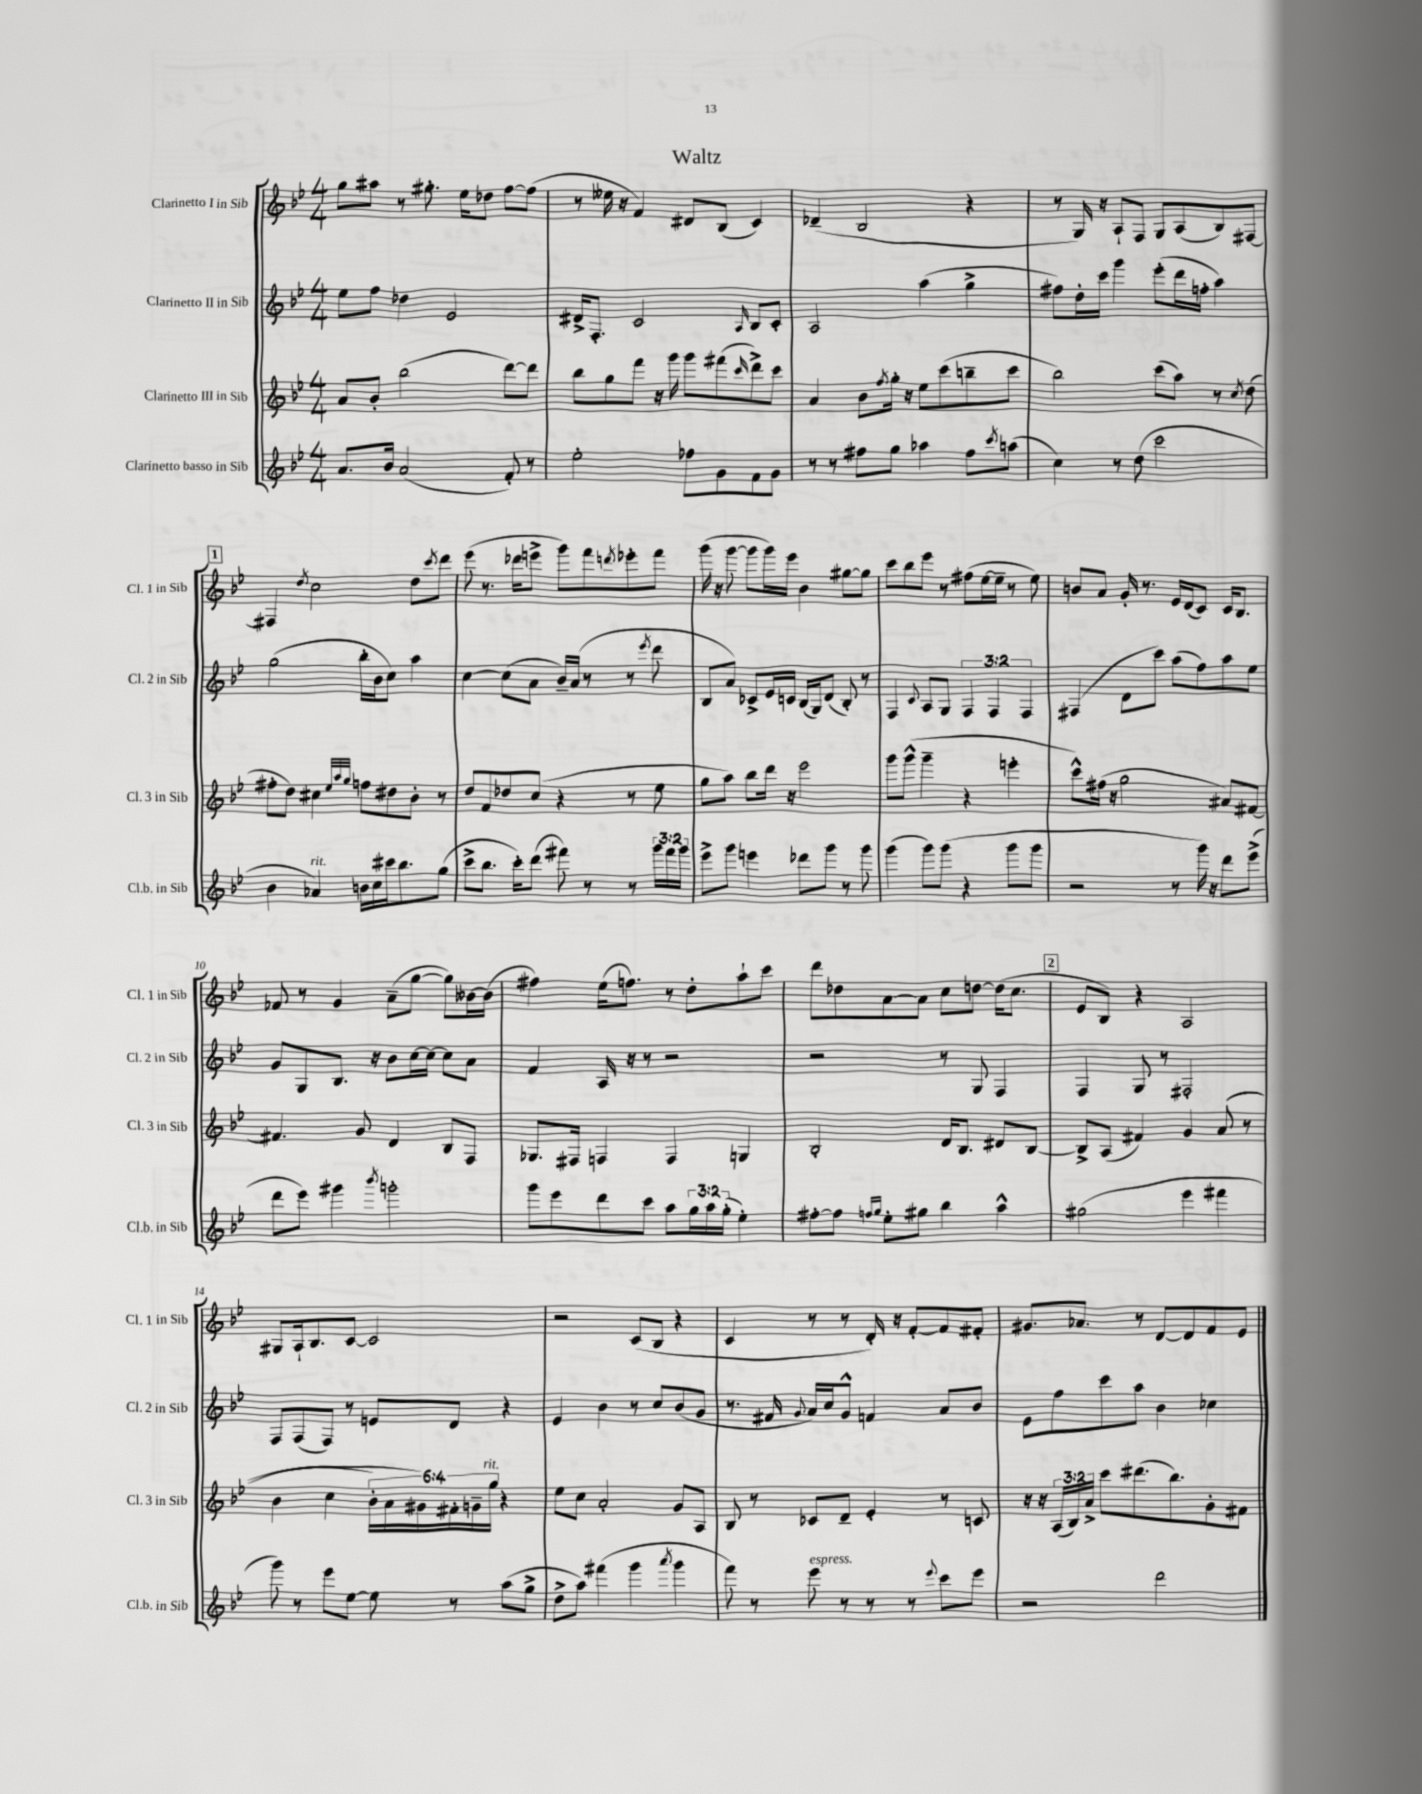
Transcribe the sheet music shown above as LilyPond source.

\header { title = "Waltz" }
<<
\new StaffGroup <<
\new Staff = "s0" \with { instrumentName = "Clarinetto I in Sib" shortInstrumentName = "Cl. 1 in Sib" } {
    \clef treble \key bes \major \numericTimeSignature \time 4/4
    g''8 ais''8 r8 gis''8.-. ees''16 des''8 f''8~ f''8( |
    r8 eeses''16 r16 f'4) dis'8 bes8( c'4) |
    des'4--( bes2 r4 |
    r8 g16) r16 a8-! f8 g8 a8( bes8) fis8~ |
    \mark \markup { \box "1" } fis4 \acciaccatura { d''8 } c''2 d''8 \acciaccatura { c'''8 } d'''8 |
    ees'''8( r8. des'''16 e'''8-> g'''8) f'''8 \acciaccatura { d'''8 } ees'''8-. f'''8 |
    g'''16( r16 g'''8~ g'''8 g'''16) ees'''16 bes'4 gis''8~ gis''8 |
    c'''8 bes''8 ees'''8 r8 fis''8( ees''16~ ees''16-- r8 ees''8) |
    b'8 a'8 g'16-. r8. ees'16 d'16( c'8) c'16 bes8. |
    fes'8 r8 g'4 a'8--( g''8~ g''8) beses'16~ beses'16( |
    fis''4) ees''16( f''8.) r8 d''8-. a''8-! c'''8 |
    d'''8 des''8 a'8~ a'8 c''8 d''8~ d''16( c''8. |
    \mark \markup { \box "2" } ees'8 bes8) r4 a2 |
    gis8 a16-! bes8. c'8~ c'2 |
    r2 c'8( bes8 r4 |
    c'4 r8 r8 d'16-.) r16 f'8~-. f'8 fis'8-. |
    gis'8. aes'8. r8 d'8~ d'8 f'8 ees'8 \bar "|." |
}
\new Staff = "s1" \with { instrumentName = "Clarinetto II in Sib" shortInstrumentName = "Cl. 2 in Sib" } {
    \clef treble \key bes \major \numericTimeSignature \time 4/4 \override Staff.TupletNumber.text = #tuplet-number::calc-fraction-text
    ees''8 f''8 des''4 ees'2 |
    dis'16-> f8.-. c'2 \grace { a16 } bes8 c'8-. |
    a2 a''4( g''4-> |
    fis''8) d''16-. c'''16 g'''4 ees'''8-.( d'''16 f''16-. a''4) |
    \mark \markup { \box "1" } g''2( bes''16-. bes'16 c''8) a''4 |
    c''4~ c''8( a'8 bes'16--) a'16( r8 r8 \acciaccatura { ees'''8 } d'''8 |
    bes8 a'8) ces'8-> ees'16 c'16 bes16( g16) d'8( bes8-.) r8 |
    f4 \appoggiatura { c'8 } a8 g8 \tuplet 3/2 { f4 f4 f4 } |
    fis4( d'8 c'''8) a''8( f''8) a''8 ees''8 |
    g'8 g8 bes8. r16 bes'8 c''16~ c''16~ c''8 a'8 |
    f'4 a16 r16 r8 r2 |
    r2 r8 g8 f4 |
    \mark \markup { \box "2" } f4 g8 r8 fis2-. |
    f8 f8( f8) r8 e'8 d'8 r4 |
    ees'4 bes'4 r8 c''8 bes'8( g'8 |
    r8. fis'16 \appoggiatura { g'8 } a'16) c''16 g'8-^ f'4 a'8 bes'8 |
    ees'8 f''8 c'''8 a''8 bes'4 ces''4 \bar "|." |
}
\new Staff = "s2" \with { instrumentName = "Clarinetto III in Sib" shortInstrumentName = "Cl. 3 in Sib" } {
    \clef treble \key bes \major \numericTimeSignature \time 4/4 \override Staff.TupletNumber.text = #tuplet-number::calc-fraction-text
    a'8 bes'8-. bes''2( d'''8~) d'''8 |
    bes''8 g''8 f'''8 r16 g'''16 g'''8 fis'''8( \grace { c'''16 } d'''8->) c'''8 |
    a'4 bes'8 \acciaccatura { f''8 } g''16-. r16 ees''8 c'''8( b''8-- c'''8 |
    bes''2) c'''8( a''8) r8 \acciaccatura { c''8 } d''8( |
    \mark \markup { \box "1" } fis''8-. d''8) cis''4 \grace { ees''32 a''32 g''32 } f''8 dis''8 bes'8-. r8 |
    d''8 f'8 des''8 c''8( r4 r8 ees''8 |
    g''8 a''8) bes''8 d'''16 r16 ees'''2 |
    g'''8 g'''8-^( g'''4-- r4 e'''4-. |
    c'''8-^) fis''16( r16 g''2 ais'8) fis'8~ |
    fis'4. g'8 d'4 bes8 f8 |
    ges8. fis16 f4 f4 g4 |
    bes2-. d'16 bes8. dis'8 bes8~ |
    \mark \markup { \box "2" } bes8-> a8( fis'4) g'4 a'8(\( r8 |
    bes'4 c''4 \tuplet 6/4 { bes'16-.) a'16 gis'16\) fis'16-. g'16-- g''16^\markup { \italic "rit." } } r4 |
    ees''8 c''8 a'2-. g'8 a8 |
    bes8 r8 ces'8 d'8-- ees'4-. r8 c'8 |
    r16 r16 \tuplet 3/2 { a16( bes16) a'16-> } c'''8 dis'''8.( bes''8.) g'8-. fis'8 \bar "|." |
}
\new Staff = "s3" \with { instrumentName = "Clarinetto basso in Sib" shortInstrumentName = "Cl.b. in Sib" } {
    \clef treble \key bes \major \numericTimeSignature \time 4/4 \override Staff.TupletNumber.text = #tuplet-number::calc-fraction-text
    a'8. bes'16 a'2( f'8-.) r8 |
    ees''2-. fes''8 g'8 f'8 g'8 |
    r8 r8 fis''8 g''8 aes''4 fis''8 \acciaccatura { c'''8 } a''8( |
    c''4) r8 d''8( c'''2 |
    \mark \markup { \box "1" } bes'4 aes'4^\markup { \italic "rit." }) b'16 c''16 cis'''16 bes''8. g''8( |
    c'''8-> bes''8. c'''16-.) d'''8( fis'''8) r8 r8 \tuplet 3/2 { g'''16 fis'''16 g'''16 } |
    ees'''8-> g'''8 e'''4 des'''8 g'''8 r8 g'''8 |
    g'''4( g'''8) g'''8( r4 g'''8 g'''8 |
    r2 r8 g'''16) r16 d'''8 ees'''8->( |
    d'''8 ees'''8) gis'''4 \acciaccatura { bes'''8 } g'''2-. |
    g'''8 ees'''8 d'''8 c'''8 a''8 \tuplet 3/2 { g''16 a''16 g''16-.( } ees''4-.) |
    fis''8~-. fis''8 \grace { f''16 g''16 } ees''8-. gis''8 bes''4 a''4-^ |
    \mark \markup { \box "2" } gis''2( ees'''4 fis'''4 |
    g'''8) r8 ees'''8 ees''8~ ees''8 r8 a''8( g''8-> |
    d''8-> a''8) fis'''4( g'''4 \acciaccatura { a'''8 } g'''4 |
    f'''8) r8 ees'''8^\markup { \italic "espress." } r8 r8 r8 \appoggiatura { ees'''8 } c'''8 ees'''8 |
    r2 d'''2 \bar "|." |
}
>>
>>
